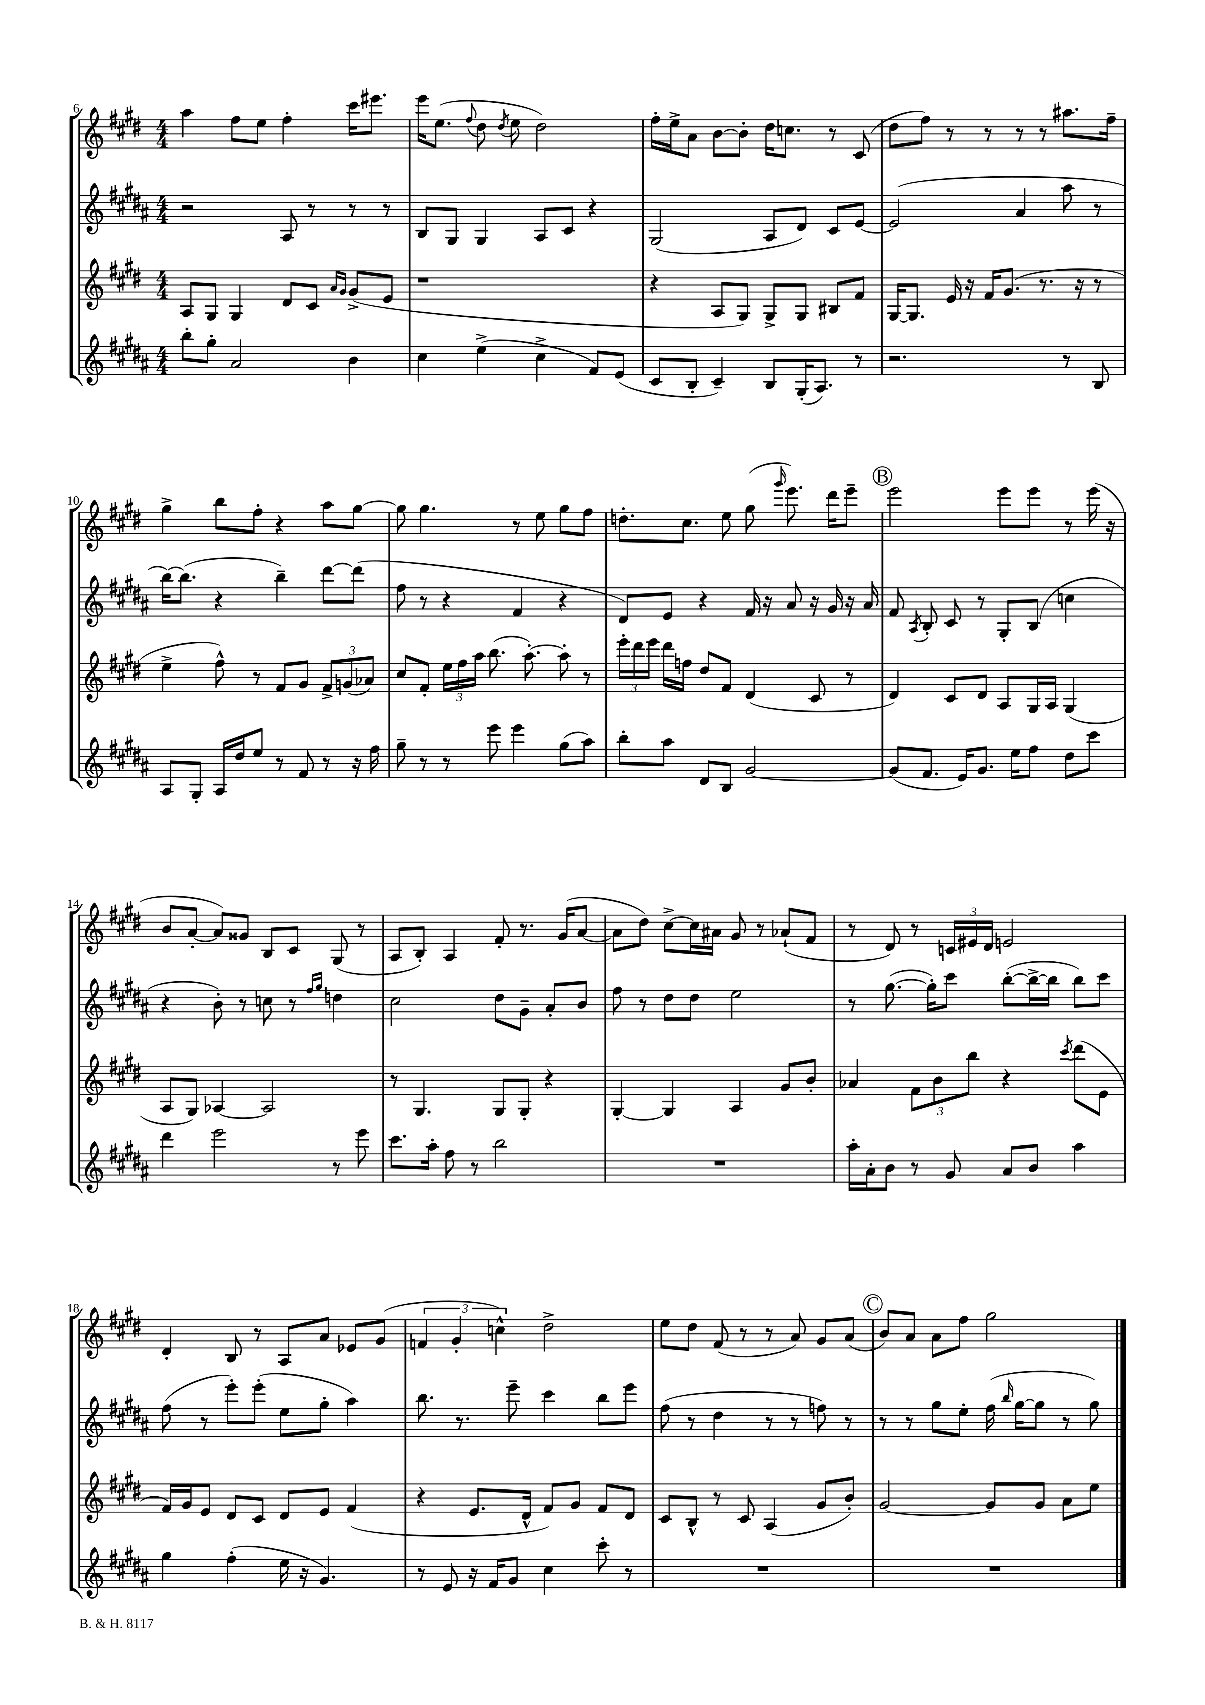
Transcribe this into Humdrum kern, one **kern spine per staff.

**kern	**kern	**kern	**kern
*staff4	*staff3	*staff2	*staff1
*clefG2	*clefG2	*clefG2	*clefG2
*k[f#c#g#d#a#]	*k[f#c#g#d#]	*k[f#c#g#d#a#]	*k[f#c#g#d#]
*M4/4	*M4/4	*M4/4	*M4/4
8bb'	8A	2r	4aa
8gg#'	8G#	.	.
2a#	4G#	.	8ff#
.	.	.	8ee
.	8d#	8A#	4ff#'
.	8c#	8r	.
.	16qqa	.	.
.	16qqg#	.	.
4b	(8g#^	8r	16ccc#
.	.	.	8.eee#
.	8e	8r	.
=	=	=	=
4cc#	1r	8B	16eee
.	.	.	(8.ee
.	.	8G#	.
.	.	.	8qqff#
(4ee^	.	4G#	8dd#
.	.	.	8qdd#
.	.	.	8ee
4cc#^	.	8A#	2dd#)
.	.	8c#	.
8f#)	.	4r	.
(8e	.	.	.
=	=	=	=
8c#	4r	(2G#	16ff#'
.	.	.	16ee^
8B'	.	.	8a
4c#~)	8A	.	[8b
.	8G#)	.	8b']
8B	8G#^	8A#	16dd#
.	.	.	8.cc
(16G#'	8G#	8d#)	.
8.A#)	.	.	.
.	8B#	8c#	8r
8r	8f#	[8e	(8c#
=	=	=	=
2.r	[16G#	(2e]	8dd#
.	8.G#]	.	.
.	.	.	8ff#)
.	16e	.	8r
.	16r	.	.
.	16f#	.	8r
.	(8.g#	.	.
.	.	4a#	8r
.	8.r	.	8r
8r	.	8aa#	8.aa#
.	16r	.	.
8B	8r	8r	.
.	.	.	16ff#~
=	=	=	=
8A#	4ee^	[16bb)	4gg#^
.	.	(8.bb]	.
8G#'	.	.	.
16A#	8ff#^^)	4r	8bb
16dd#	.	.	.
8ee	8r	.	8ff#'
8r	8f#	4bb~)	4r
8f#	8g#	.	.
8r	12f#^	[8ddd#	8aa
.	(12g	.	.
16r	.	(8ddd#]	[8gg#
.	12a-)	.	.
16ff#	.	.	.
=	=	=	=
8gg#~	8cc#	8ff#	8gg#]
8r	8f#'	8r	4.gg#
8r	24ee	4r	.
.	24ff#	.	.
.	24aa	.	.
8eee	(8.bb	.	.
4eee	.	4f#	8r
.	[8.aa')	.	.
.	.	.	8ee
(8gg#	8aa']	4r	8gg#
8aa#)	8r	.	8ff#
=	=	=	=
8bb'	24eee'	8d#)	8.dd'
.	24ddd#	.	.
.	24eee	.	.
8aa#	16ddd#	8e	.
.	16ff	.	8.cc#
8d#	8dd#	4r	.
8B	8f#	.	8ee
[2g#	(4d#	16f#	(8gg#
.	.	16r	.
.	.	.	16qqggg#
.	.	8a#	8.eee)
.	8c#	16r	.
.	.	16g#	16ddd#
.	8r	16r	8eee~
.	.	16a#	.
=	=	=	=
(8g#]	4d#)	8f#	2eee
.	.	8qA#	.
8.f#	.	8B'	.
.	8c#	8c#	.
16e)	.	.	.
8.g#	8d#	8r	.
.	8A	8G#'	8eee
16ee	.	.	.
8ff#	16G#	(8B	8eee
.	16A	.	.
8dd#	(4G#	4cc	8r
8ccc#	.	.	(16eee
.	.	.	16r
=	=	=	=
4ddd#	8A	4r	8b
.	8G#)	.	[8a'
2eee	[4A-	8b')	8a])
.	.	8r	8g##
.	2A-]	8cc	8B
.	.	8r	8c#
.	.	16qqff#	.
.	.	16qqgg#	.
8r	.	4dd	(8G#
8eee	.	.	8r
=	=	=	=
8.ccc#	8r	2cc#	8A
.	4.G#	.	8B')
16aa#'	.	.	.
8ff#	.	.	4A
8r	.	.	.
2bb	8G#	8dd#	8f#'
.	8G#'	8g#~	8.r
.	4r	8a#'	.
.	.	.	(16g#
.	.	8b	[8a
=	=	=	=
1r	[4G#'	8ff#	8a]
.	.	8r	8dd#)
.	4G#]	8dd#	[8cc#^
.	.	8dd#	16cc#]
.	.	.	16a#
.	4A	2ee	8g#
.	.	.	8r
.	8g#	.	(8a-`
.	8b'	.	8f#
=	=	=	=
16aa#'	4a-	8r	8r
16a#'	.	.	.
8b	.	([8.gg#	8d#)
8r	12f#	.	8r
.	.	16gg#'])	.
.	12b	.	.
8g#	.	8ccc#	24c
.	12bb	.	24e#
.	.	.	24d#
8a#	4r	([8bb'	2e
8b	.	16bb^_	.
.	.	16bb]	.
.	8qccc#	.	.
4aa#	(8ddd#	8bb)	.
.	8e	8ccc#	.
=	=	=	=
4gg#	16f#)	(8ff#	4d#'
.	16g#	.	.
.	8e	8r	.
(4ff#'	8d#	8eee')	8B
.	8c#	(8eee'	8r
16ee	8d#	8ee	8A
16r	.	.	.
4.g#)	8e	8gg#'	8a
.	(4f#	4aa#)	8e-
.	.	.	(8g#
=	=	=	=
8r	4r	8.bb	6f
8e	.	.	.
.	.	.	6g#'
.	.	8.r	.
16r	8.e	.	.
16f#	.	.	.
.	.	.	6cc^^)
8g#	.	8eee~	.
.	16d#^^	.	.
4cc#	8f#)	4ccc#	2dd#^
.	8g#	.	.
8ccc#'	8f#	8bb	.
8r	8d#	8eee	.
=	=	=	=
1r	8c#	(8ff#	8ee
.	8B^^	8r	8dd#
.	8r	4dd#	(8f#
.	8c#	.	8r
.	(4A	8r	8r
.	.	8r	8a)
.	8g#	8ff)	8g#
.	8b')	8r	(8a
=	=	=	=
1r	[2g#	8r	8b)
.	.	8r	8a
.	.	8gg#	8a
.	.	8ee'	8ff#
.	8g#]	(16ff#	2gg#
.	.	16qqbb	.
.	.	[16gg#	.
.	8g#	8gg#]	.
.	8a	8r	.
.	8ee	8gg#)	.
==	==	==	==
*-	*-	*-	*-
